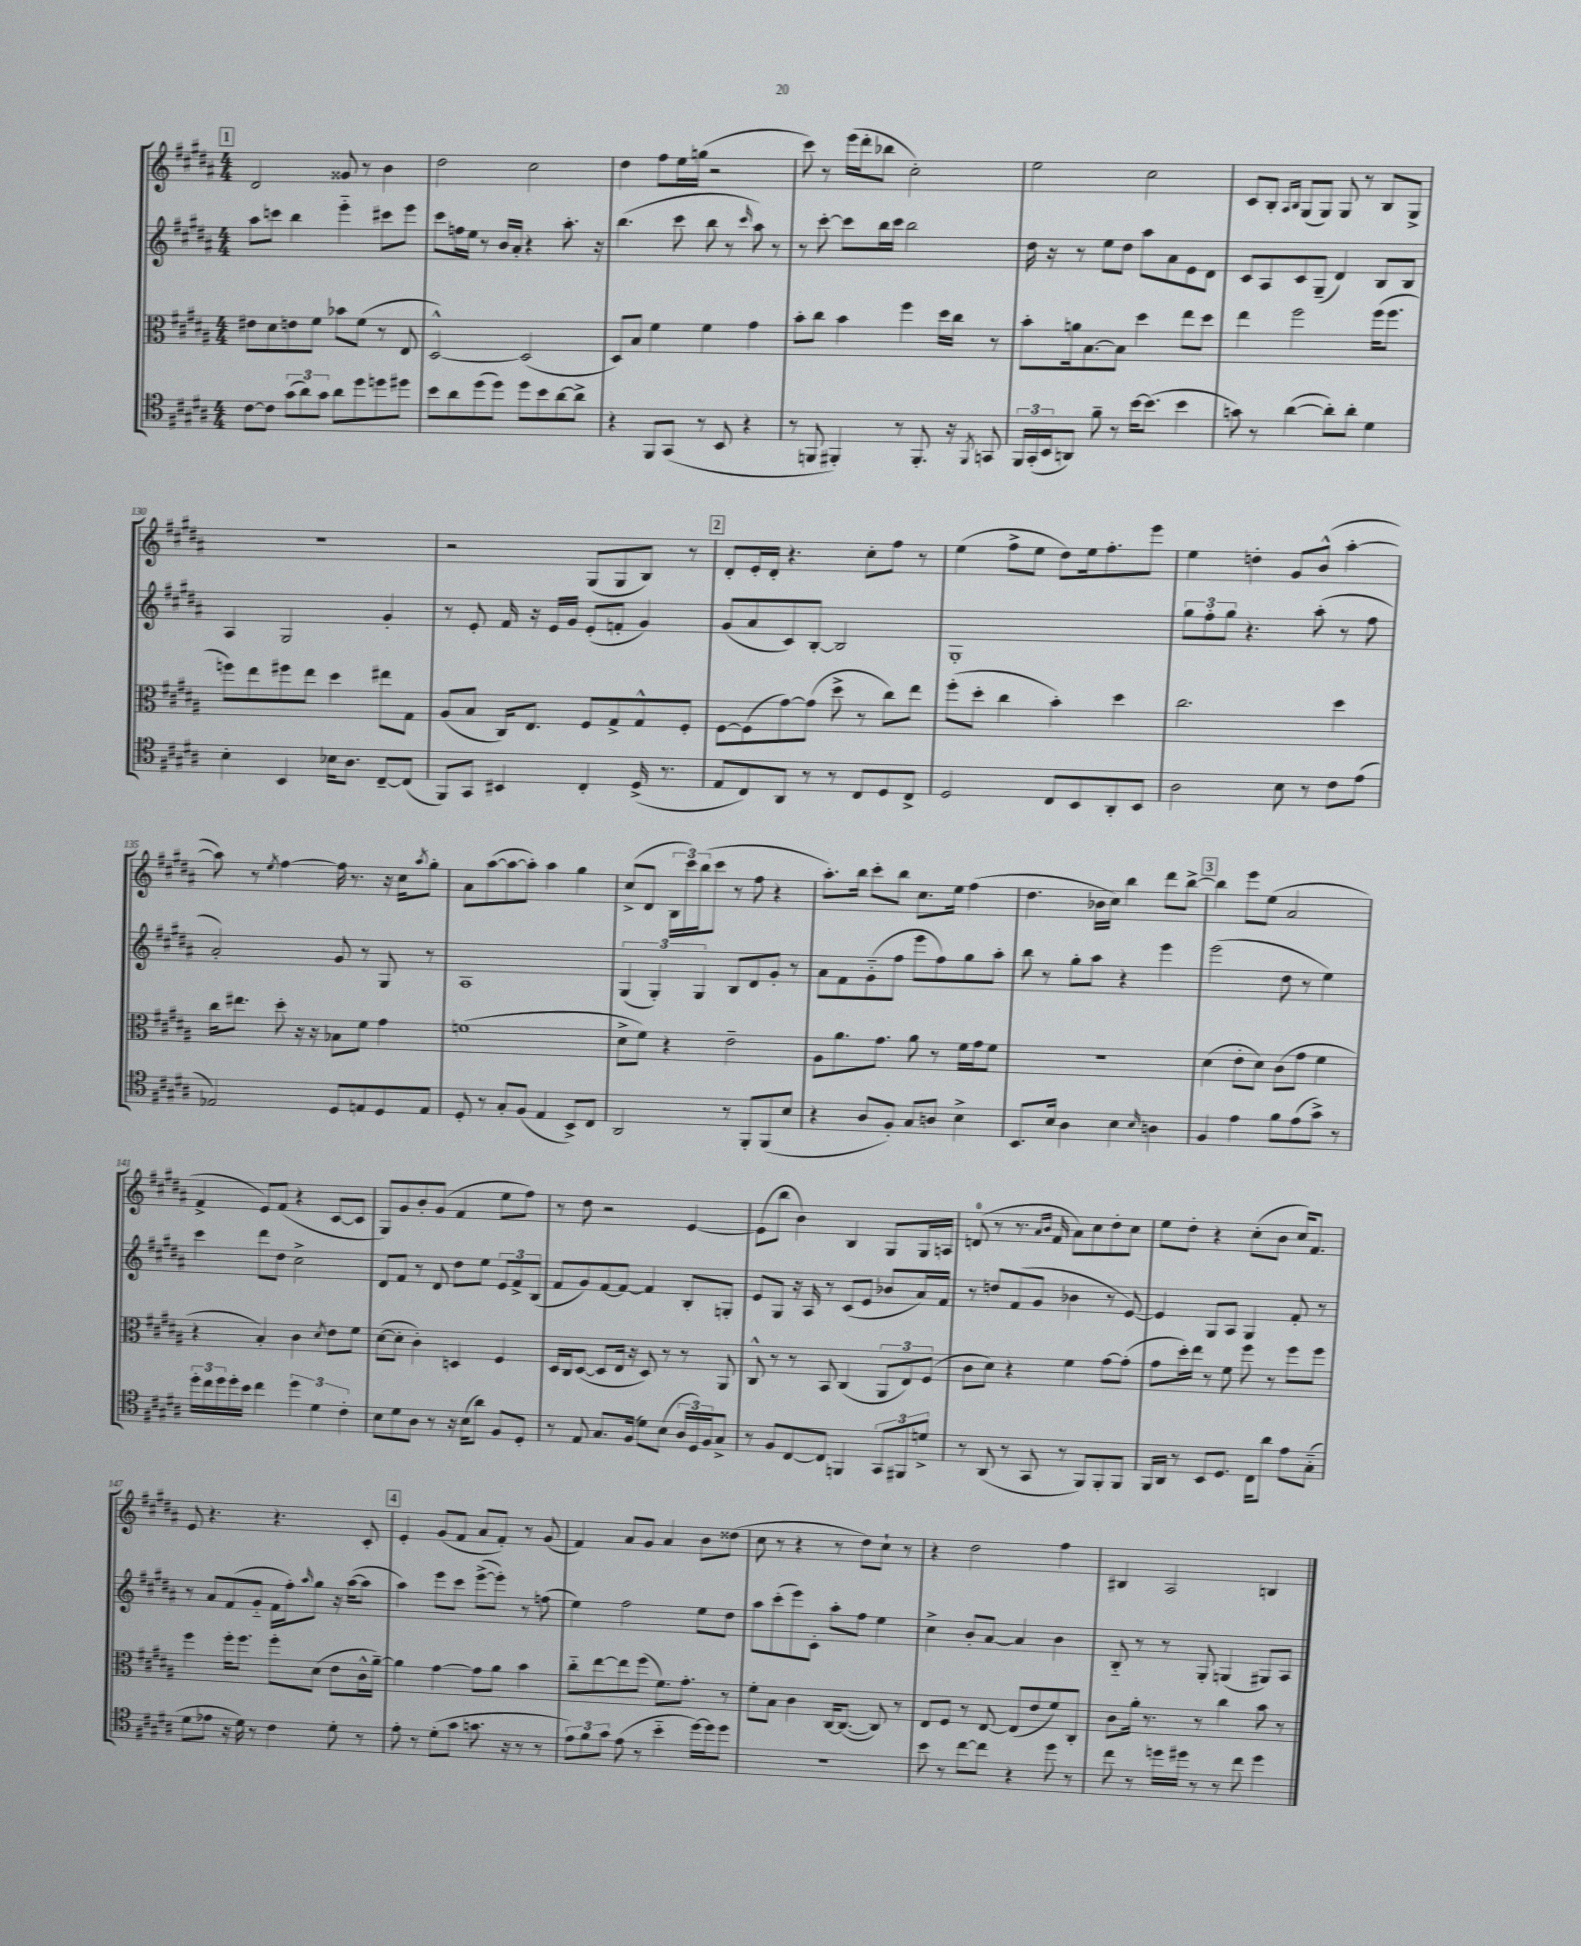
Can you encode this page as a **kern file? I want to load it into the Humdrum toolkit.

**kern	**kern	**kern	**kern
*staff4	*staff3	*staff2	*staff1
*clefC4	*clefC3	*clefG2	*clefG2
*k[f#c#g#d#a#]	*k[f#c#g#d#a#]	*k[f#c#g#d#a#]	*k[f#c#g#d#a#]
*M4/4	*M4/4	*M4/4	*M4/4
[8c#	8e#	8aa#	2d#
8c#]	8d#	8ccc	.
(12g#	8e	4bb	.
12a#)	.	.	.
.	8f#	.	.
12g#	.	.	.
8a#	8b-	4eee'~	8g##
8dd#	(8f#	.	8r
8dd	8r	8ccc#	4b
8dd#	8E	8eee	.
=	=	=	=
8b	[2D#^^)	8ccc#	2dd#
8a#	.	16ff	.
.	.	16ee	.
(8dd#	.	8r	.
8dd#)	.	16b	.
.	.	16a#'	.
8dd#	(2D#]	4r	2cc#
8b	.	.	.
[8a#	.	8.aa#'	.
8a#^]	.	.	.
.	.	16r	.
=	=	=	=
4r	8D#)	(4.bb	4dd#
.	8B	.	.
8FF#	4f#	.	8ff#
(8GG#	.	8ccc#	16ee
.	.	.	(16gg
8r	4f#	8bb	2r
8BB	.	8r	.
.	.	16qqccc#	.
4r	4g#	8aa#)	.
.	.	8r	.
=	=	=	=
8r	8b'	8r	8ccc#)
8FF	8cc#	[8ccc#'	8r
4FF#')	4b	8ccc#]	(16eee
.	.	.	16ddd#'
.	.	16bb	8bb-
.	.	16ccc#	.
8r	4ff#	2bb	2cc#')
8.FF#'	.	.	.
.	16dd#	.	.
16r	16cc#	.	.
8qFF#	.	.	.
8GG	8r	.	.
=	=	=	=
24FF#	8b'	16dd#	2ee
(24GG#'	.	.	.
.	.	16r	.
24BB	.	.	.
8AA)	16a	8r	.
.	[8.B	.	.
8f#~	.	8ee	.
8r	8B]	8dd#	.
[16b	4dd#	8aa#	2cc#
(8.b]	.	.	.
.	.	8a#	.
4b	8ee	8e	.
.	8dd#	8d#	.
=	=	=	=
8g)	4ee	8c#	8c#
8r	.	8A#	8B'
.	.	.	16qqA#
.	.	.	16qqB
([4a#	2ff#	8c#	(8G#
.	.	(8G#~	8G#)
8a#'])	.	4d#)	8G#
8a#'	.	.	8r
4d#	(16ff#	8B	8B
.	8.ff#	.	.
.	.	8B	8G#^
=	=	=	=
4B'	8ff)	4A#	1r
.	8ee	.	.
4BB	8ff#	2G#	.
.	8ee	.	.
16B-	4dd#	.	.
8.A#	.	.	.
[8C#~	8ee#	4g#'	.
(8C#]	8G#	.	.
=	=	=	=
8FF#)	(8A#	8r	2r
8GG#	8B	8e'	.
4BB#	16C#)	16f#	.
.	8.E	16r	.
.	.	16e	.
.	.	16g#	.
4C#'	8F#	(8e'	(8G#
.	8G#^	8f'	8G#
(16D#^	8G#^^	4g#)	8B)
8.r	.	.	.
.	8F#'	.	8r
=	=	=	=
8E	[8F#	(8g#	8d#'
8C#)	(8F#]	8a#	16e'
.	.	.	16d#'
8AA#	[8g#)	8c#)	4.r
8r	(8g#]	[8B'	.
8r	8dd#^	2B]	.
8C#	8r	.	8cc#'
8D#	8cc#)	.	8ff#
8C#^	8ee	.	8r
=	=	=	=
2D#	(8ff#'	1G#'	(4ee
.	8dd#'	.	.
.	4cc#	.	8ff#^
.	.	.	8ee
8C#	4b')	.	8dd#)
8BB	.	.	16ee
.	.	.	8.ff#'
8AA#'	4dd#	.	.
8BB	.	.	8eee
=	=	=	=
2A#	2.cc#	12gg#	4ee
.	.	12ff#'	.
.	.	12gg#	.
.	.	4.r	4dd'
8B	.	.	8g#
8r	.	(8aa#'	(8b^^
8c#	4dd#	8r	[4aa#'
(8e	.	8ff#	.
=	=	=	=
2E-)	16cc#	2a#')	8aa#])
.	8.ee#	.	.
.	.	.	8r
.	.	.	8qee
.	8dd#'	.	[4ff#
.	16r	.	.
.	16r	.	.
8D#	8B-	8g#	16ff#]
.	.	.	8.r
8E	8f#	8r	.
8D#	4g#	8G#	16r
.	.	.	16cc#
.	.	.	8qaa#
8E	.	8r	8gg#'
=	=	=	=
8D#'	(1f	1A#	8a#
8r	.	.	([8aa#
8G#'	.	.	8aa#_
(8F#	.	.	8aa#'])
4E	.	.	4aa#
8BB^)	.	.	4gg#
8C#	.	.	.
=	=	=	=
2AA#	8d#^	(6G#	(8cc#^
.	8f#)	.	8d#
.	.	6G#')	.
.	4r	.	24B
.	.	.	24ccc#)
.	.	6G#	(24bb
.	.	.	8ccc#
8r	2e~	8B	8r
8FF#'	.	8d#	8ff#
(8FF#	.	8g#'	4r
8B	.	8r	.
=	=	=	=
4r	8A#	8a#	8.aa#')
.	8.a#	8f#	.
.	.	.	16bb
8A#	.	(8g#'~	8ccc#'
.	8.g#	.	.
8F#')	.	8ff#	8bb
8G#	8a#	8eee	8.cc#
8A	8r	8ff#)	.
.	.	.	16ee
4B^	16f#	8gg#	(4ff#
.	16g#	.	.
.	8f#	8aa#'	.
=	=	=	=
8.BB	1r	8bb	4.dd#
.	.	8r	.
16B	.	.	.
4A#	.	8gg#'	.
.	.	8aa#	16b-
.	.	.	16cc#)
4B	.	4r	4bb
16qqB	.	.	.
4A	.	4eee	8ddd#
.	.	.	[8bb^
=	=	=	=
4F#	(4d#	(2eee	4bb]
4e	8e'	.	8eee
.	8d#)	.	(8ee
8f#	(8c#	8dd#	2a#
(8e	8g#	8r	.
8g#^)	4f#	4ee)	.
8r	.	.	.
=	=	=	=
24dd#'	4r	4ccc#	4f#^
24cc#	.	.	.
24dd#	.	.	.
16dd#'	.	.	.
16b	.	.	.
4cc#	4B')	8ddd#	8e)
.	.	8dd#	(8f#
6dd#	4c#	2cc#^	4r
6d#	.	.	.
.	8qd#	.	.
.	8e	.	[8c#
6c#'	.	.	.
.	8f#	.	8c#]
=	=	=	=
8B	([8d#	8d#	8G#)
8d#	8d#']	8f#	8g#
8A#	4c#')	8r	8b'
8r	.	8d#	(8g#
16r	4D	8dd#	4f#
(16B	.	.	.
8a#)	.	8ee	.
8F#	4F#	12e	8ee
.	.	12f#^	.
8D#'	.	.	8ff#)
.	.	(12B	.
=	=	=	=
8r	16D#	8f#	8r
.	16C#	.	.
8E	([8D#	8g#)	8dd#
8.G#	8D#]	[8f#	2r
.	16E	8f#_	.
(16F#	16r	.	.
8d#)	8D#)	4f#]	.
(8B	8r	.	.
24A#	8r	8B'	[4e
24D#)	.	.	.
24F#	.	.	.
8G#^	8AA#	8G'	.
=	=	=	=
8r	8C#^^	8e	(8e]
8F#	8r	8G#	8bb
[8C#	8r	16r	4b)
.	.	16A#	.
8C#]	8BB	8r	.
4FF	(4C#	(8c#	4B
.	.	8e	.
12GG#	12AA#	8b-	8G#
12FF#	12E)	.	.
.	.	16a#)	16G#
12d^	(12F#	.	.
.	.	16f#	16A
=	=	=	=
8r	8c#	8r	(8d
(8AA#	8d#)	8dd	8r
8r	4r	(8f#	8.r
8GG#	.	8g#	.
.	.	.	16qqa#
.	.	.	16qqb
.	.	.	16f#
8r	4f#	4b-	8a#)
8FF#)	.	.	8cc#
8FF#'	[8g#	8r	8dd#'
8FF#	(8g#']	[8e)	8cc#
=	=	=	=
16FF#	8g#	4e]	8ee
16AA#	.	.	.
8r	16dd#')	.	8dd#'
.	16ee	.	.
8BB	8r	8G#	4r
8.D#	8f#	8A#	.
.	8ff#	4G#	(8cc#'
16C#	.	.	.
8a#	8r	.	8b
8e	8ff#	8f#'	16cc#)
.	.	.	8.f#
(8G#'~	8ff#	8r	.
=	=	=	=
8d#	4ff#	8r	8e
8e-	.	8a#	4.r
16r	16ff#'	(8f#	.
16d#)	8.ff#	.	.
8r	.	8g#'~	.
4c#	8ff#'	16f#	4.r
.	.	16ff#')	.
.	.	16qqaa#	.
.	(8d#	8gg#	.
8d#'	8e	16r	.
.	.	([16aa#	.
8r	16c#^^	8aa#]	8c#'
.	[16a#~)	.	.
=	=	=	=
8e'	4a#]	4aa#)	4e'
8r	.	.	.
(8d#'	[4g#	8eee	(8g#
8g#	.	8ccc#	8f#
8.g	8g#]	([8eee^	8a#
.	8a#	8eee'])	8f#')
16r	.	.	.
8r	4b	8r	8r
8r	.	(8ff	(8g#
=	=	=	=
12e)	8cc#'~	4ee)	4f#)
12f#	.	.	.
.	[8ee	.	.
12g#	.	.	.
(8e	8ee]	2ff#	8a#
8r	(8ff#	.	8g#
4b'~	8.f#)	.	4a#
.	8.g#'	.	.
[16dd#)	.	8ee	8b
16dd#]	.	.	.
8dd#	8r	8dd#	(8dd##
=	=	=	=
1r	8f#'	8aa#	8cc#
.	8B	(8ccc#'	8r
.	4c#	8eee)	4r
.	.	8c#'	.
.	[16C#	8aa#'	8r
.	(8.C#_	.	.
.	.	8ff#	8dd#)
.	8C#])	4ee	8cc#`
.	8r	.	8r
=	=	=	=
8b	8E	4cc#^	4r
8r	8F#	.	.
[8cc#	8r	8b'	2dd#
8cc#]	[8E	[8a#	.
4r	(8E]	4a#]	.
.	8e	.	.
8dd#	8f#)	4b	4ff#
8r	8C#'	.	.
=	=	=	=
8cc#	8c#	8B'~	4B#
8r	16a#'	8r	.
.	8.r	.	.
16dd	.	8r	2A#
16dd#	.	.	.
8r	8r	8G#'	.
8r	4cc#	(4G	.
8cc#	.	.	.
4dd#	8b	8G#)	4B
.	8r	8A#	.
==	==	==	==
*-	*-	*-	*-
